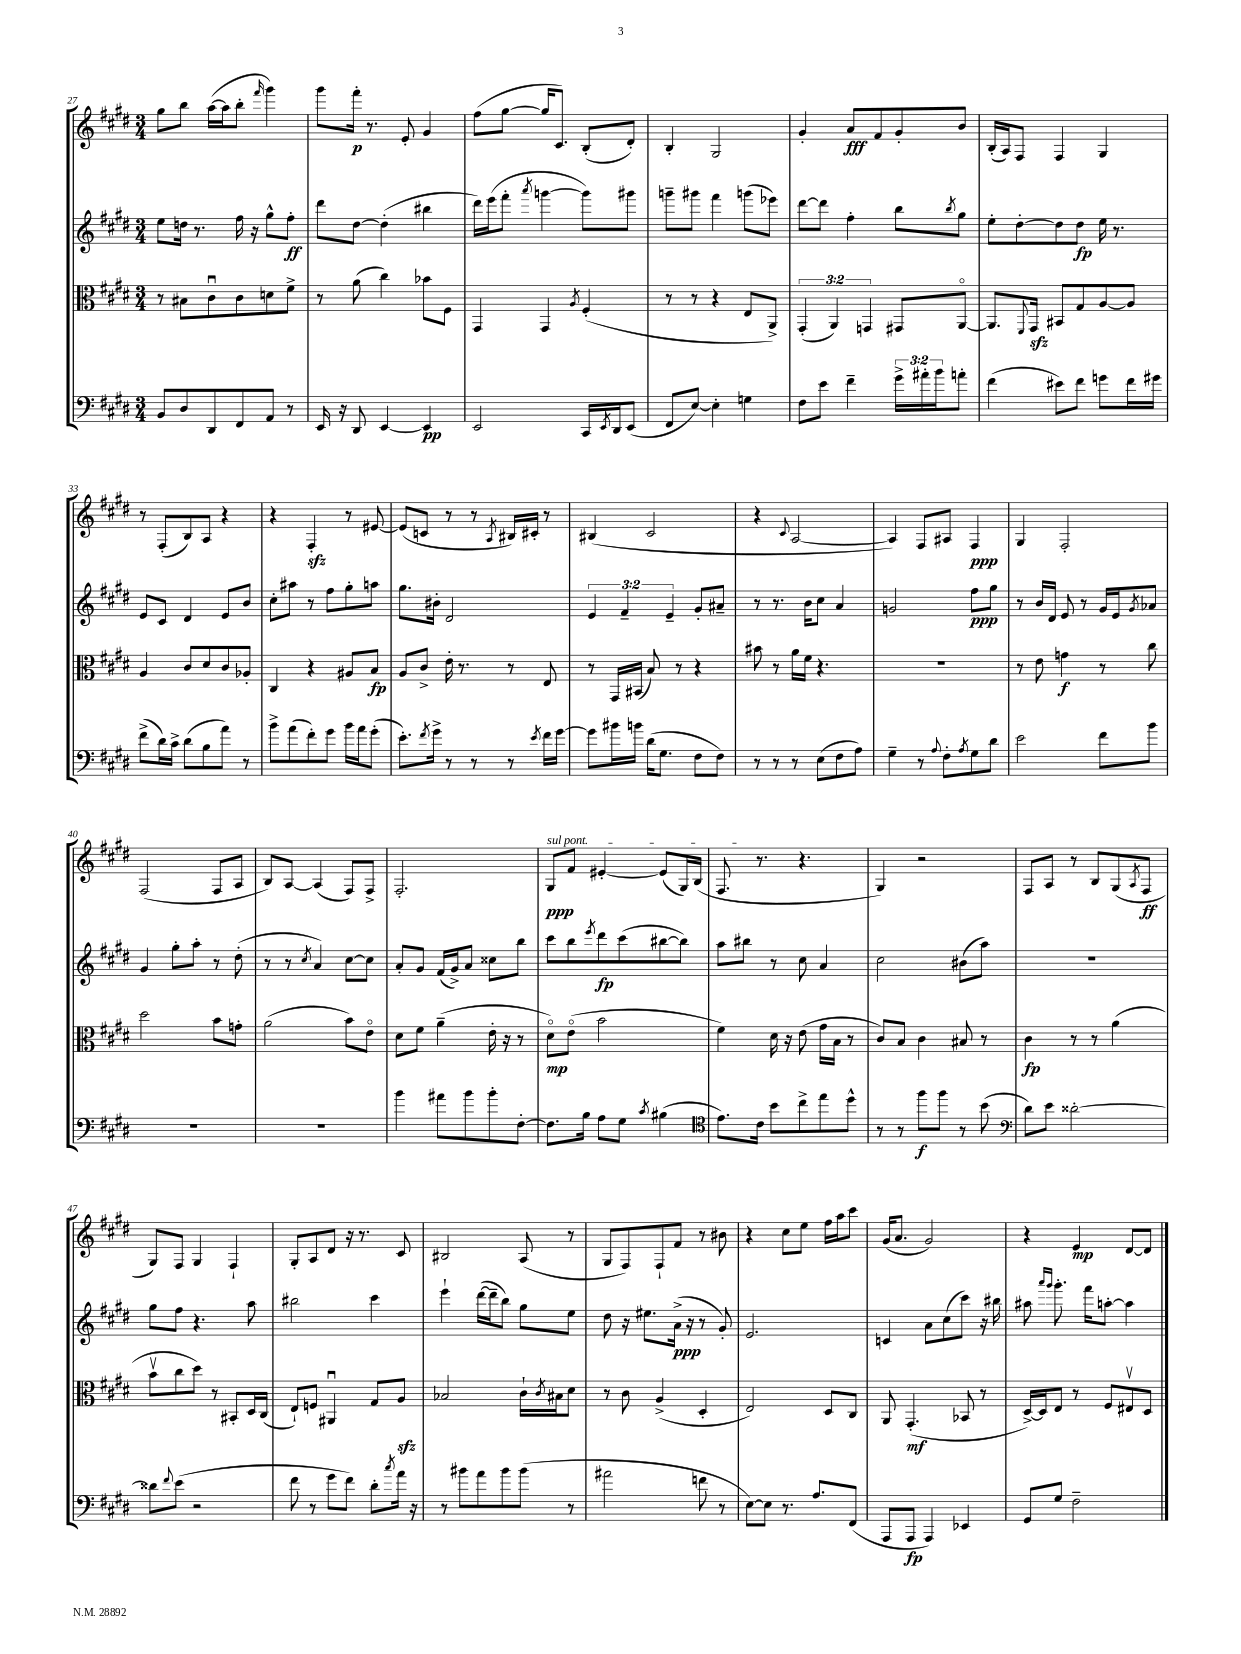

**kern	**dynam	**kern	**dynam	**kern	**dynam	**kern	**dynam
*part4	*part4	*part3	*part3	*part2	*part2	*part1	*part1
*staff4	*staff4	*staff3	*staff3	*staff2	*staff2	*staff1	*staff1
*clefF4	*	*clefC3	*	*clefG2	*	*clefG2	*
*k[f#c#g#d#]	*	*k[f#c#g#d#]	*	*k[f#c#g#d#]	*	*k[f#c#g#d#]	*
*M3/4	*	*M3/4	*	*M3/4	*	*M3/4	*
=27	=27	=27	=27	=27	=27	=27	=27
8BB/L	.	8r	.	8ee\L	.	8gg#\L	.
8D#/	.	8B#X\L	.	16ddn\Jk	.	8bb\J	.
.	.	.	.	8.r	.	.	.
8DD#/	.	8c#u\	.	.	.	([16aa\LL	.
.	.	.	.	.	.	16aa\J]	.
8FF#/	.	8c#\	.	16ff#\	.	8bb'\J	.
.	.	.	.	16r	.	.	.
.	.	.	.	.	.	16qqfff#/	.
8AA/J	.	8dn\	.	8gg#^^\L	.	4ggg#\)	.
8r	.	8f#^\J	.	8ff#'\J	ff	.	.
=28	=28	=28	=28	=28	=28	=28	=28
16EE/	.	8r	.	8ddd#\L	.	8ggg#\L	.
16r	.	.	.	.	.	.	.
8DD#/	.	(8a\	.	[8dd#\J	.	16fff#'\Jk	p
.	.	.	.	.	.	8.r	.
[4EE/	.	4cc#\)	.	(4dd#'\]	.	.	.
.	.	.	.	.	.	8e'/	.
4EE/]	pp	8b-X\L	.	4bb#X\	.	4g#/	.
.	.	8F#\J	.	.	.	.	.
=29	=29	=29	=29	=29	=29	=29	=29
2EE/	.	4GG#/	.	16ddd#\LL)	.	(8ff#\L	.
.	.	.	.	(16eee\J	.	.	.
.	.	.	.	8fff#'\J	.	[8gg#\J	.
.	.	.	.	8qaaa/	.	.	.
.	.	4GG#/	.	[4gggn\	.	16gg#/KL]	.
.	.	.	.	.	.	8.c#/J)	.
.	.	8qA/	.	.	.	.	.
16CC#/LL	.	(4F#'/	.	8ggg\L])	.	(8B'/L	.
8qEE/	.	.	.	.	.	.	.
16DD#/J	.	.	.	.	.	.	.
(8EE/J	.	.	.	8ggg#X\J	.	8d#'/J)	.
=30	=30	=30	=30	=30	=30	=30	=30
8FF#/L	.	8r	.	8gggn~\L	.	4B'/	.
[8E/J)	.	8r	.	8ggg#X\J	.	.	.
4E'\]	.	4r	.	4fff#\	.	2G#/	.
4Gn\	.	8E/L	.	(8gggn\L	.	.	.
.	.	8AA^/J)	.	8eee-X\J)	.	.	.
=31	=31	=31	=31	=31	=31	=31	=31
8F#\L	.	(6GG#'/	.	[8ddd#\L	.	4g#'/	.
8e\J	.	.	.	8ddd#\J]	.	.	.
.	.	6AA/)	.	.	.	.	.
4f#~\	.	.	.	4ff#'\	.	8a/L	fff
.	.	6GGn/	.	.	.	.	.
.	.	.	.	.	.	8f#/	.
24g#^\LL	.	8GG#X/L	.	8bb\L	.	8g#'/	.
24a#X'\	.	.	.	.	.	.	.
24b\J	.	.	.	.	.	.	.
.	.	.	.	8qbb/	.	.	.
8an'\J	.	[8AA/J	.	8gg#\J	.	8b/J	.
=32	=32	=32	=32	=32	=32	=32	=32
(4f#\	.	8.AA/L]	.	8ee'\L	.	(16B'/LL	.
.	.	.	.	.	.	16A/J)	.
.	.	.	.	[8dd#'\	.	8F#/J	.
.	.	8qqFF#/	.	.	.	.	.
.	.	16GG#zz/Jk	.	.	.	.	.
8e#X\L)	.	8BB#X/L	.	8dd#\]	.	4F#/	.
8f#\J	.	8G#/	.	8dd#\J	fp	.	.
8gn\L	.	[8A/	.	16ee\	.	4G#/	.
.	.	.	.	8.r	.	.	.
16f#\L	.	8A/J]	.	.	.	.	.
16g#X\JJ	.	.	.	.	.	.	.
!!LO:LB:g=z
=33	=33	=33	=33	=33	=33	=33	=33
(8f#^\L	.	4A/	.	8e/L	.	8r	.
16d#\L)	.	.	.	8c#/J	.	(8F#'/L	.
16c#^\JJ	.	.	.	.	.	.	.
(8d#\L	.	8c#/L	.	4d#/	.	8B/)	.
8B\	.	8d#/	.	.	.	8A/J	.
8a\J)	.	8c#/	.	8e/L	.	4r	.
8r	.	8A-X'/J	.	8b/J	.	.	.
=34	=34	=34	=34	=34	=34	=34	=34
8b^\L	.	4C#/	.	8cc#'\L	.	4r	.
(8a\	.	.	.	8aa#X\J	.	.	.
8f#'\)	.	4r	.	8r	.	4F#zz'/	.
8g#\J	.	.	.	8ff#\L	.	.	.
16b\LL	.	8A#X/L	.	8gg#'\	.	8r	.
16a\J	.	.	.	.	.	.	.
(8g#'\J	.	8B/J	fp	8aan\J	.	[8e#X/	.
=35	=35	=35	=35	=35	=35	=35	=35
8.e'\L)	.	8A/L	.	8.gg#\L	.	(8e#/L]	.
.	.	8c#^/J	.	.	.	8cn/J	.
8qf#/	.	.	.	.	.	.	.
16g#^\Jk	.	.	.	16b#X'\Jk	.	.	.
8r	.	16e'\	.	2d#/	.	8r	.
.	.	8.r	.	.	.	.	.
8r	.	.	.	.	.	8r	.
.	.	.	.	.	.	8qA/	.
8r	.	8r	.	.	.	16B#X/LL)	.
.	.	.	.	.	.	16c#X'/JJ	.
8qe/	.	.	.	.	.	.	.
16f#\LL	.	8E/	.	.	.	8r	.
[16g#\JJ	.	.	.	.	.	.	.
=36	=36	=36	=36	=36	=36	=36	=36
8g#\L]	.	8r	.	6e/	.	(4B#X/	.
16b#X\L	.	16GG#/LL	.	.	.	.	.
.	.	.	.	6f#~/	.	.	.
16bn\JJ	.	(16BB#X/JJ	.	.	.	.	.
(16d#\KL	.	8B/)	.	.	.	2c#/	.
8.G#\J	.	.	.	.	.	.	.
.	.	.	.	6e~/	.	.	.
.	.	8r	.	.	.	.	.
8F#\L	.	4r	.	8g#'/L	.	.	.
8F#\J)	.	.	.	8a#X~/J	.	.	.
=37	=37	=37	=37	=37	=37	=37	=37
8r	.	8b#X\	.	8r	.	4r	.
8r	.	8r	.	8.r	.	.	.
.	.	.	.	.	.	8qqc#/	.
8r	.	16a\LL	.	.	.	[2A/	.
.	.	16f#\JJ	.	16b\KL	.	.	.
(8E\L	.	4.r	.	8cc#\J	.	.	.
8F#\	.	.	.	4a/	.	.	.
8A\J)	.	.	.	.	.	.	.
=38	=38	=38	=38	=38	=38	=38	=38
4G#~\	.	2.r	.	2gn/	.	4A/])	.
8r	.	.	.	.	.	8F#/L	.
8qqA/	.	.	.	.	.	.	.
8F#'\L	.	.	.	.	.	8A#X/J	.
8qA/	.	.	.	.	.	.	.
8G#\	.	.	.	8ff#\L	ppp	4F#/	ppp
8d#\J	.	.	.	8gg#\J	.	.	.
=39	=39	=39	=39	=39	=39	=39	=39
2e\	.	8r	.	8r	.	4G#/	.
.	.	8e\	.	16b/LL	.	.	.
.	.	.	.	16d#/JJ	.	.	.
.	.	4gn\	f	8e/	.	2F#'/	.
.	.	.	.	8r	.	.	.
8f#\L	.	8r	.	16g#/LL	.	.	.
.	.	.	.	16e/J	.	.	.
.	.	.	.	8qg#/	.	.	.
8b\J	.	8cc#\	.	8a-X/J	.	.	.
!!LO:LB:g=z
=40	=40	=40	=40	=40	=40	=40	=40
2.r	.	2dd#\	.	4g#/	.	(2F#/	.
.	.	.	.	8gg#'\L	.	.	.
.	.	.	.	8aa'\J	.	.	.
.	.	8b\L	.	8r	.	8F#/L	.
.	.	8gn'\J	.	(8dd#'\	.	8A/J	.
=41	=41	=41	=41	=41	=41	=41	=41
2.r	.	(2a\	.	8r	.	8B/L)	.
.	.	.	.	8r	.	[8A/J	.
.	.	.	.	8qcc#/	.	.	.
.	.	.	.	4a/)	.	(4A/]	.
.	.	8b\L)	.	[8cc#\L	.	8F#/L)	.
.	.	8e\J	.	8cc#\J]	.	8F#^/J	.
=42	=42	=42	=42	=42	=42	=42	=42
4b\	.	8d#\L	.	8a'/L	.	2.F#'/	.
.	.	8f#\J	.	8g#/J	.	.	.
8a#X\L	.	(4a~\	.	(16f#/LL	.	.	.
.	.	.	.	16g#^/J)	.	.	.
8b\	.	.	.	8a/J	.	.	.
8b'\	.	16e'\	.	8cc##X\L	.	.	.
.	.	16r	.	.	.	.	.
[8F#'\J	.	8r	.	8bb\J	.	.	.
=43	=43	=43	=43	=43	=43	=43	=43
!	!	!	!	!	!	!LO:TX:a:i:t=sul pont.	!
8.F#\L]	.	8d#\L)	mp	8ccc#\L	.	8G#/L	ppp
.	.	(8e\J	.	8bb\	.	8f#/J	.
16B\Jk	.	.	.	.	.	.	.
.	.	.	.	8qeee/	.	.	.
8A\L	.	2b\	.	8ddd#\	fp	[4e#X'/	.
8G#\J	.	.	.	(8ccc#\	.	.	.
8qc#/	.	.	.	.	.	.	.
(4B#X\	.	.	.	[8bb#X\	.	(8e#/L]	.
.	.	.	.	8bb#\J])	.	16G#/L)	.
.	.	.	.	.	.	(16B/JJ	.
=44	=44	=44	=44	=44	=44	=44	=44
*clefC4	*	*	*	*	*	*	*
8.e\L)	.	4f#\)	.	8aa\L	.	8.F#/	.
.	.	.	.	8bb#X\J	.	.	.
16c#\Jk	.	.	.	.	.	8.r	.
8b\L	.	16d#\	.	8r	.	.	.
.	.	16r	.	.	.	.	.
8cc#^\	.	(8e\	.	8cc#\	.	4.r	.
8ee\	.	16g#\LL	.	4a/	.	.	.
.	.	16B\JJ	.	.	.	.	.
8dd#^^\J	.	8r	.	.	.	.	.
=45	=45	=45	=45	=45	=45	=45	=45
8r	.	8c#/L)	.	2cc#\	.	4G#/)	.
8r	.	8B/J	.	.	.	.	.
8ff#\L	f	4c#\	.	.	.	2r	.
8ff#\J	.	.	.	.	.	.	.
8r	.	8B#X/	.	(8b#X\L	.	.	.
(8b\	.	8r	.	8aa\J)	.	.	.
=46	=46	=46	=46	=46	=46	=46	=46
*clefF4	*	*	*	*	*	*	*
8d#\L)	.	4c#\	fp	2.r	.	8F#/L	.
8e\J	.	.	.	.	.	8A/J	.
[2d##X'\	.	8r	.	.	.	8r	.
.	.	8r	.	.	.	8B/L	.
.	.	(4a\	.	.	.	(8G#/	.
.	.	.	.	.	.	8qA/	.
.	.	.	.	.	.	8F#/J	ff
!!LO:LB:g=z
=47	=47	=47	=47	=47	=47	=47	=47
8d##X\L]	.	8bv\L	.	8gg#\L	.	8G#/L)	.
8qqf#/	.	.	.	.	.	.	.
(8e\J	.	8cc#\	.	8ff#\J	.	8F#/J	.
2r	.	8dd#\J)	.	4.r	.	4G#/	.
.	.	8r	.	.	.	.	.
.	.	8BB#X'/L	.	.	.	4F#`/	.
.	.	16D#/L	.	8aa\	.	.	.
.	.	(16C#/JJ	.	.	.	.	.
=48	=48	=48	=48	=48	=48	=48	=48
8f#\	.	8E`/L)	.	2bb#X\	.	8G#'/L	.
8r	.	8Fn/J	.	.	.	8A/	.
8g#\L	.	4AA#Xu/	.	.	.	8d#/J	.
8f#\J)	.	.	.	.	.	16r	.
.	.	.	.	.	.	8.r	.
8d#'\L	.	8G#/L	.	4ccc#\	.	.	.
8qcc#/	.	.	.	.	.	.	.
16a\Jk	.	8Azz/J	.	.	.	8c#/	.
16r	.	.	.	.	.	.	.
=49	=49	=49	=49	=49	=49	=49	=49
8r	.	2B-X/	.	4eee`\	.	2B#X/	.
8b#X\L	.	.	.	.	.	.	.
8a\	.	.	.	([16ddd#\LL	.	.	.
.	.	.	.	16ddd#~\J]	.	.	.
8b#\	.	.	.	8bb\J)	.	.	.
(8b#\J	.	16c#`\LL	.	8gg#\L	.	(8A/	.
.	.	8qc#/	.	.	.	.	.
.	.	16B#X\J	.	.	.	.	.
8r	.	8d#\J	.	8ee\J	.	8r	.
=50	=50	=50	=50	=50	=50	=50	=50
2a#X\	.	8r	.	8dd#\	.	8G#/L	.
.	.	8c#\	.	16r	.	8F#/)	.
.	.	.	.	8.ee#X\L	.	.	.
.	.	(4A^/	.	.	.	8F#`/	.
.	.	.	.	(16a^\Jk	ppp	8f#/J	.
.	.	.	.	16r	.	.	.
8fn\	.	4D#'/	.	8r	.	8r	.
8r	.	.	.	8g#'/)	.	8b#X\	.
=51	=51	=51	=51	=51	=51	=51	=51
[8E\L)	.	2E/)	.	2.e/	.	4r	.
8E\J]	.	.	.	.	.	.	.
8.r	.	.	.	.	.	8cc#\L	.
.	.	.	.	.	.	8ee\J	.
8.A/L	.	.	.	.	.	.	.
.	.	8D#/L	.	.	.	16ff#\LL	.
.	.	.	.	.	.	16aa\J	.
(8FF#/J	.	8C#/J	.	.	.	8ccc#\J	.
=52	=52	=52	=52	=52	=52	=52	=52
8AAA/L	.	8AA/	.	4cn/	.	(16g#/KL	.
.	.	.	.	.	.	8.a/J	.
8AAA/J	fp	(4.GG#'/	mf	.	.	.	.
4AAA/)	.	.	.	8a\L	.	2g#/)	.
.	.	.	.	(8cc#\	.	.	.
4EE-X/	.	8BB-X/	.	8ccc#\J)	.	.	.
.	.	8r	.	16r	.	.	.
.	.	.	.	16bb#X\	.	.	.
=53	=53	=53	=53	=53	=53	=53	=53
8GG#/L	.	[16D#^/LL)	.	8aa#X\	.	4r	.
.	.	16D#/J]	.	.	.	.	.
.	.	.	.	16qqaaa/LL	.	.	.
.	.	.	.	16qqggg#/JJ	.	.	.
8G#/J	.	8E/J	.	8.ggg#'\	.	.	.
2F#~\	.	8r	.	.	.	4e/	mp
.	.	.	.	16fff#\KL	.	.	.
.	.	8F#/L	.	[8aan'\J	.	.	.
.	.	8E#Xv/	.	4aa\]	.	[8d#/L	.
.	.	8D#/J	.	.	.	8d#/J]	.
==	==	==	==	==	==	==	==
*-	*-	*-	*-	*-	*-	*-	*-
